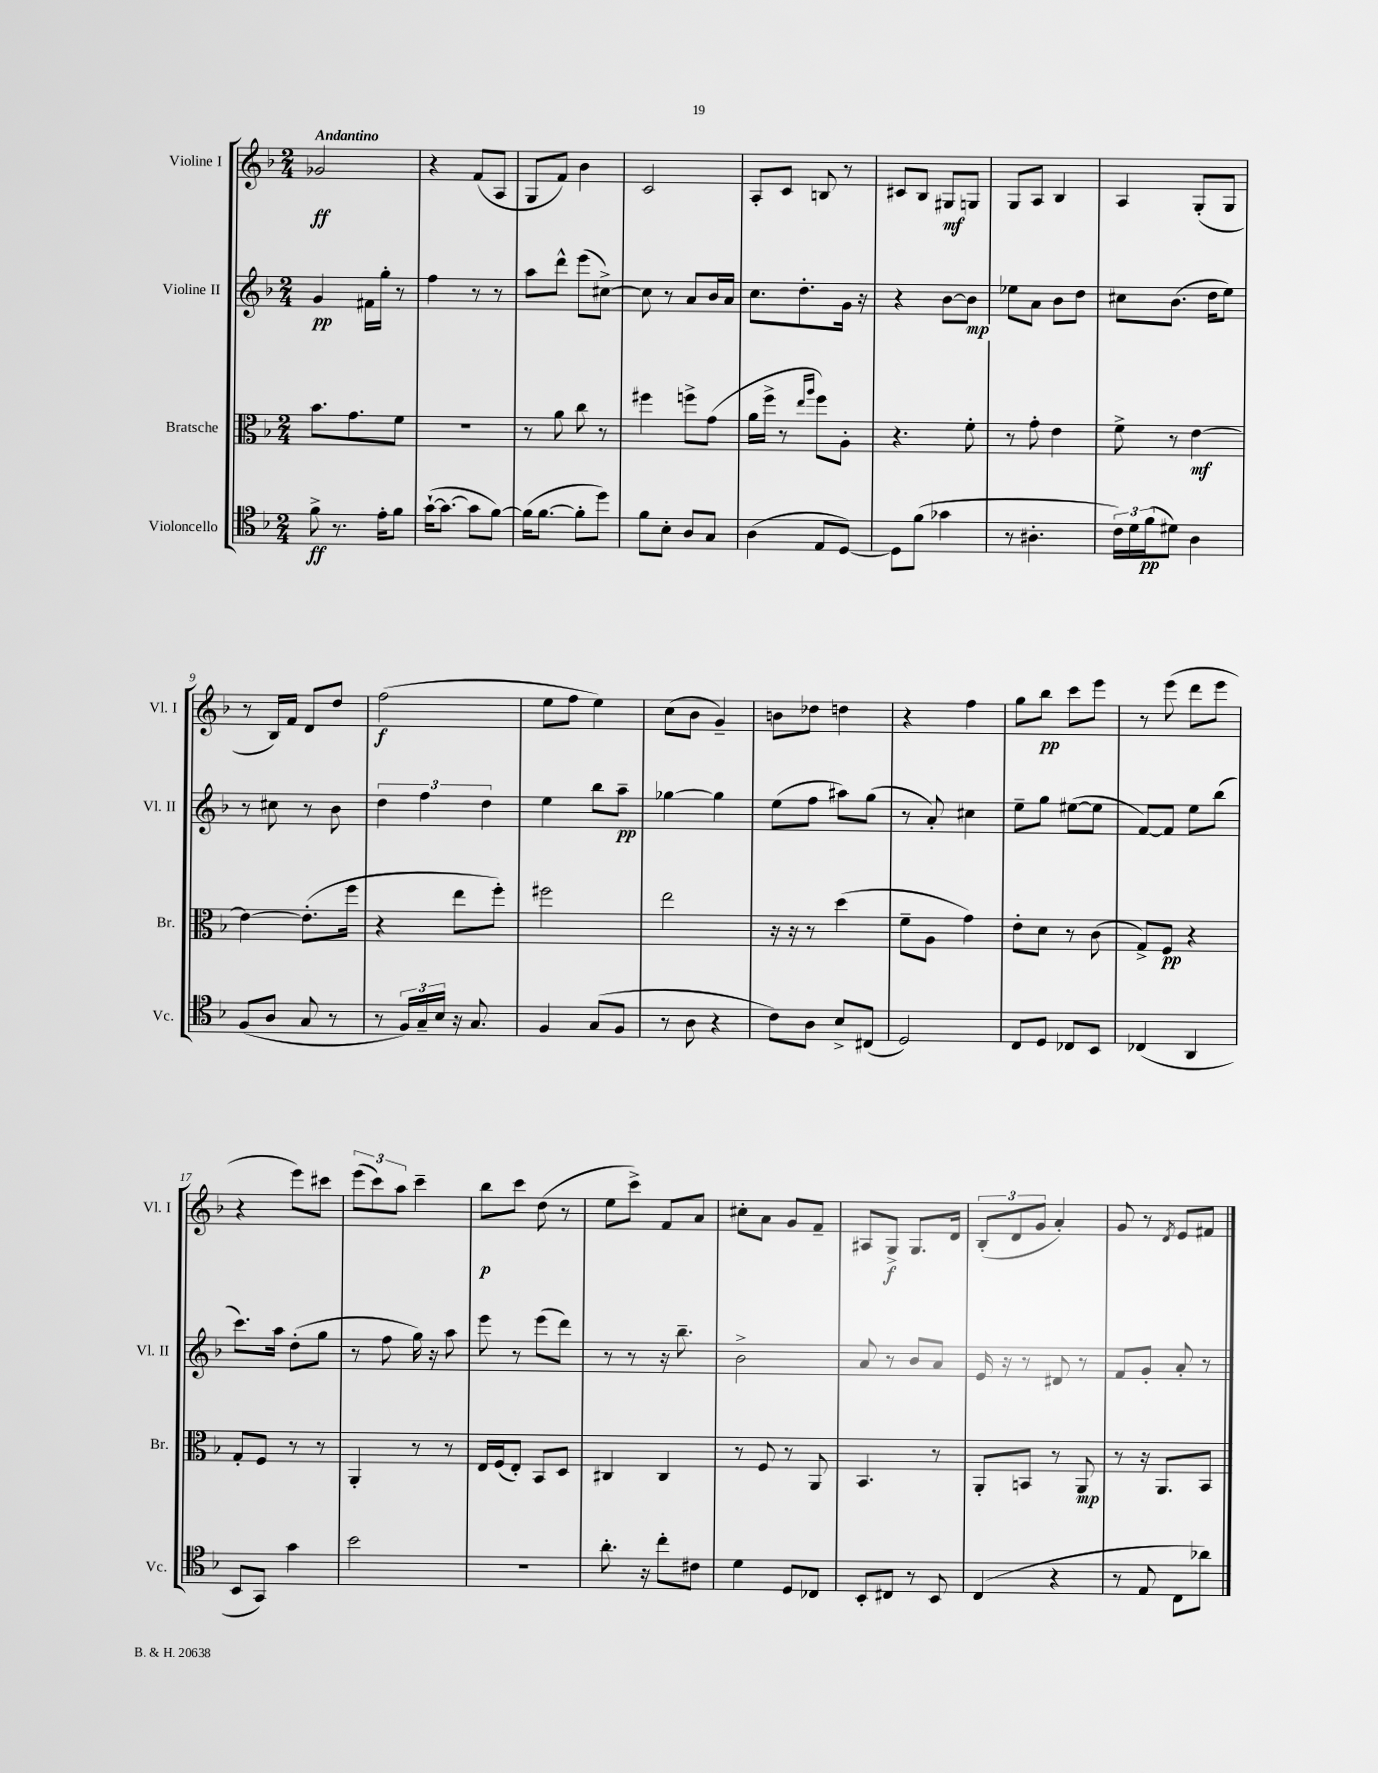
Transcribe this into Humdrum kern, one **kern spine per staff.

**kern	**dynam	**kern	**dynam	**kern	**dynam	**kern	**dynam
*part4	*part4	*part3	*part3	*part2	*part2	*part1	*part1
*staff4	*staff4	*staff3	*staff3	*staff2	*staff2	*staff1	*staff1
*I"Violoncello	*	*I"Bratsche	*	*I"Violine II	*	*I"Violine I	*
*I'Vc.	*	*I'Br.	*	*I'Vl. II	*	*I'Vl. I	*
*clefC4	*	*clefC3	*	*clefG2	*	*clefG2	*
*k[b-]	*	*k[b-]	*	*k[b-]	*	*k[b-]	*
*M2/4	*	*M2/4	*	*M2/4	*	*M2/4	*
=1	=1	=1	=1	=1	=1	=1	=1
!	!	!	!	!	!	!LO:TX:a:B:t=Andantino	!
8f^\	ff	8.b-\L	.	4g/	pp	2g-X/	ff
8.r	.	.	.	.	.	.	.
.	.	8.g\	.	.	.	.	.
.	.	.	.	16f#X\LL	.	.	.
16e'\KL	.	.	.	16gg'\JJ	.	.	.
8f\J	.	8f\J	.	8r	.	.	.
=2	=2	=2	=2	=2	=2	=2	=2
([16g`\KL	.	2r	.	4ff\	.	4r	.
8.g\J_	.	.	.	.	.	.	.
8g\L]	.	.	.	8r	.	(8f/L	.
[8f\J)	.	.	.	8r	.	8A/J	.
=3	=3	=3	=3	=3	=3	=3	=3
(16f\KL]	.	8r	.	8aa\L	.	8G/L	.
[8.f\J	.	.	.	.	.	.	.
.	.	8a\	.	8ddd^^\J	.	8f/J)	.
8f'\L]	.	8cc\	.	(8eee\L	.	4b-\	.
8dd\J)	.	8r	.	[8cc#X^\J)	.	.	.
=4	=4	=4	=4	=4	=4	=4	=4
8f\L	.	4ff#X\	.	8cc#\]	.	2c/	.
8B-'\J	.	.	.	8r	.	.	.
8A/L	.	8ffn^\L	.	8a/L	.	.	.
8G/J	.	(8g\J	.	16b-/L	.	.	.
.	.	.	.	16a/JJ	.	.	.
=5	=5	=5	=5	=5	=5	=5	=5
(4A\	.	16a\LL	.	8.cc\L	.	8A'/L	.
.	.	16ff^\JJ	.	.	.	.	.
.	.	8r	.	.	.	8c/J	.
.	.	.	.	8.dd'\	.	.	.
.	.	16qqee/LL	.	.	.	.	.
.	.	16qqaa/JJ	.	.	.	.	.
8E/L	.	8ff\L)	.	.	.	8Bn/	.
[8D/J)	.	8A'\J	.	16g\Jk	.	8r	.
.	.	.	.	16r	.	.	.
=6	=6	=6	=6	=6	=6	=6	=6
8D\L]	.	4.r	.	4r	.	8c#X/L	.
(8f\J	.	.	.	.	.	8B-/J	.
4g-X\	.	.	.	[8b-\L	.	8G#X/L	mf
.	.	8f'\	.	8b-\J]	mp	8Gn/J	.
=7	=7	=7	=7	=7	=7	=7	=7
8r	.	8r	.	8ee-X\L	.	8G/L	.
4.A#X'\	.	8g'\	.	8a\J	.	8A/J	.
.	.	4e\	.	8b-\L	.	4B-/	.
.	.	.	.	8dd\J	.	.	.
=8	=8	=8	=8	=8	=8	=8	=8
24c\LL)	.	8f^\	.	8cc#X\L	.	4A/	.
24d\	.	.	.	.	.	.	.
(24f\J	pp	.	.	.	.	.	.
8d#X\J)	.	8r	.	(8.b-\J	.	.	.
4A\	.	[4e\	mf	.	.	(8G'/L	.
.	.	.	.	16dd\KL	.	.	.
.	.	.	.	8ee\J)	.	8G/J	.
!!LO:LB:g=z
=9	=9	=9	=9	=9	=9	=9	=9
(8F/L	.	4e\_	.	8r	.	8r	.
8A/J	.	.	.	8cc#X\	.	16B-/LL)	.
.	.	.	.	.	.	16f/JJ	.
8G/	.	(8.e'\L]	.	8r	.	8d/L	.
8r	.	.	.	8b-\	.	8dd/J	.
.	.	16ff\Jk	.	.	.	.	.
=10	=10	=10	=10	=10	=10	=10	=10
8r	.	4r	.	6dd\	.	(2ff\	f
24F/LL)	.	.	.	.	.	.	.
24G~/	.	.	.	6ff\	.	.	.
24B-/JJ	.	.	.	.	.	.	.
16r	.	8ee\L	.	.	.	.	.
8.G/	.	.	.	.	.	.	.
.	.	.	.	6dd\	.	.	.
.	.	8ff'\J)	.	.	.	.	.
=11	=11	=11	=11	=11	=11	=11	=11
4F/	.	2ff#X\	.	4ee\	.	8ee\L	.
.	.	.	.	.	.	8ff\J	.
(8G/L	.	.	.	8bb-\L	.	4ee\)	.
8F/J	.	.	.	8aa~\J	pp	.	.
=12	=12	=12	=12	=12	=12	=12	=12
8r	.	2ee\	.	[4gg-X\	.	(8cc\L	.
8A\	.	.	.	.	.	8b-\J	.
4r	.	.	.	4gg-\]	.	4g~/)	.
=13	=13	=13	=13	=13	=13	=13	=13
8c\L)	.	16r	.	(8ee\L	.	8bn\L	.
.	.	16r	.	.	.	.	.
8A\J	.	8r	.	8ff\J	.	8dd-X\J	.
8B-^/L	.	(4dd\	.	8aa#X\L)	.	4ddn\	.
(8C#X/J	.	.	.	(8gg\J	.	.	.
=14	=14	=14	=14	=14	=14	=14	=14
2D/)	.	8f~\L	.	8r	.	4r	.
.	.	8A\J	.	8a'/)	.	.	.
.	.	4g\)	.	4cc#X\	.	4ff\	.
=15	=15	=15	=15	=15	=15	=15	=15
8C/L	.	8e'\L	.	8ee~\L	.	8gg\L	.
8D/J	.	8d\J	.	8gg\J	.	8bb-\J	pp
8C-X/L	.	8r	.	([8ee#X\L	.	8ccc\L	.
8BB-/J	.	(8c\	.	8ee#\J]	.	8eee\J	.
=16	=16	=16	=16	=16	=16	=16	=16
(4C-X/	.	8G^/L)	.	[8f/L)	.	8r	.
.	.	8F/J	pp	8f/J]	.	(8eee\	.
4AA/	.	4r	.	8ee\L	.	8ddd\L	.
.	.	.	.	(8bb-\J	.	8eee\J	.
!!LO:LB:g=z
=17	=17	=17	=17	=17	=17	=17	=17
8BB-/L	.	8G'/L	.	8.ccc\L)	.	4r	.
8GG/J)	.	8F/J	.	.	.	.	.
.	.	.	.	16aa\Jk	.	.	.
4g\	.	8r	.	(8dd'\L	.	8eee\L)	.
.	.	8r	.	8gg\J	.	8ccc#X\J	.
=18	=18	=18	=18	=18	=18	=18	=18
2b-\	.	4AA'/	.	8r	.	(12eee\L	.
.	.	.	.	.	.	12ccc\)	.
.	.	.	.	8ff\	.	.	.
.	.	.	.	.	.	12aa\J	.
.	.	8r	.	16gg\)	.	4ccc~\	.
.	.	.	.	16r	.	.	.
.	.	8r	.	8aa\	.	.	.
=19	=19	=19	=19	=19	=19	=19	=19
2r	.	16E/LL	.	8eee\	.	8bb-\L	p
.	.	(16F/J	.	.	.	.	.
.	.	8E'/J)	.	8r	.	8ccc\J	.
.	.	8BB-/L	.	(8eee\L	.	(8dd\	.
.	.	8D/J	.	8ddd\J)	.	8r	.
=20	=20	=20	=20	=20	=20	=20	=20
8.a'\	.	4C#X/	.	8r	.	8ee\L	.
.	.	.	.	8r	.	8ccc^\J)	.
16r	.	.	.	.	.	.	.
8cc'\L	.	4C#/	.	16r	.	8f/L	.
.	.	.	.	8.bb-~\	.	.	.
8c#X\J	.	.	.	.	.	8a/J	.
=21	=21	=21	=21	=21	=21	=21	=21
4d\	.	8r	.	2b-^\	.	8cc#X'\L	.
.	.	8F/	.	.	.	8a\J	.
8D/L	.	8r	.	.	.	8g/L	.
8C-X/J	.	8AA/	.	.	.	8f~/J	.
=22	=22	=22	=22	=22	=22	=22	=22
8BB-'/L	.	4.BB-/	.	8a/	.	8A#X/L	.
8C#X/J	.	.	.	8r	.	8G^/J	f
8r	.	.	.	8b-/L	.	8.G/L	.
8BB-/	.	8r	.	8a/J	.	.	.
.	.	.	.	.	.	16d/Jk	.
=23	=23	=23	=23	=23	=23	=23	=23
(4C/	.	8AA'/L	.	16e/	.	(12B-'/L	.
.	.	.	.	16r	.	.	.
.	.	.	.	.	.	12d/	.
.	.	8BBn/J	.	8r	.	.	.
.	.	.	.	.	.	12g/J	.
4r	.	8r	.	8d#X/	.	4a'/)	.
.	.	8AA/	mp	8r	.	.	.
=24	=24	=24	=24	=24	=24	=24	=24
8r	.	8r	.	8f/L	.	8g/	.
8E/	.	16r	.	8g'/J	.	8r	.
.	.	8.AA/L	.	.	.	.	.
.	.	.	.	.	.	8qd/	.
8C\L	.	.	.	8a'/	.	8e/L	.
8a-X\J)	.	8BB-/J	.	8r	.	8f#X/J	.
==	==	==	==	==	==	==	==
*-	*-	*-	*-	*-	*-	*-	*-
